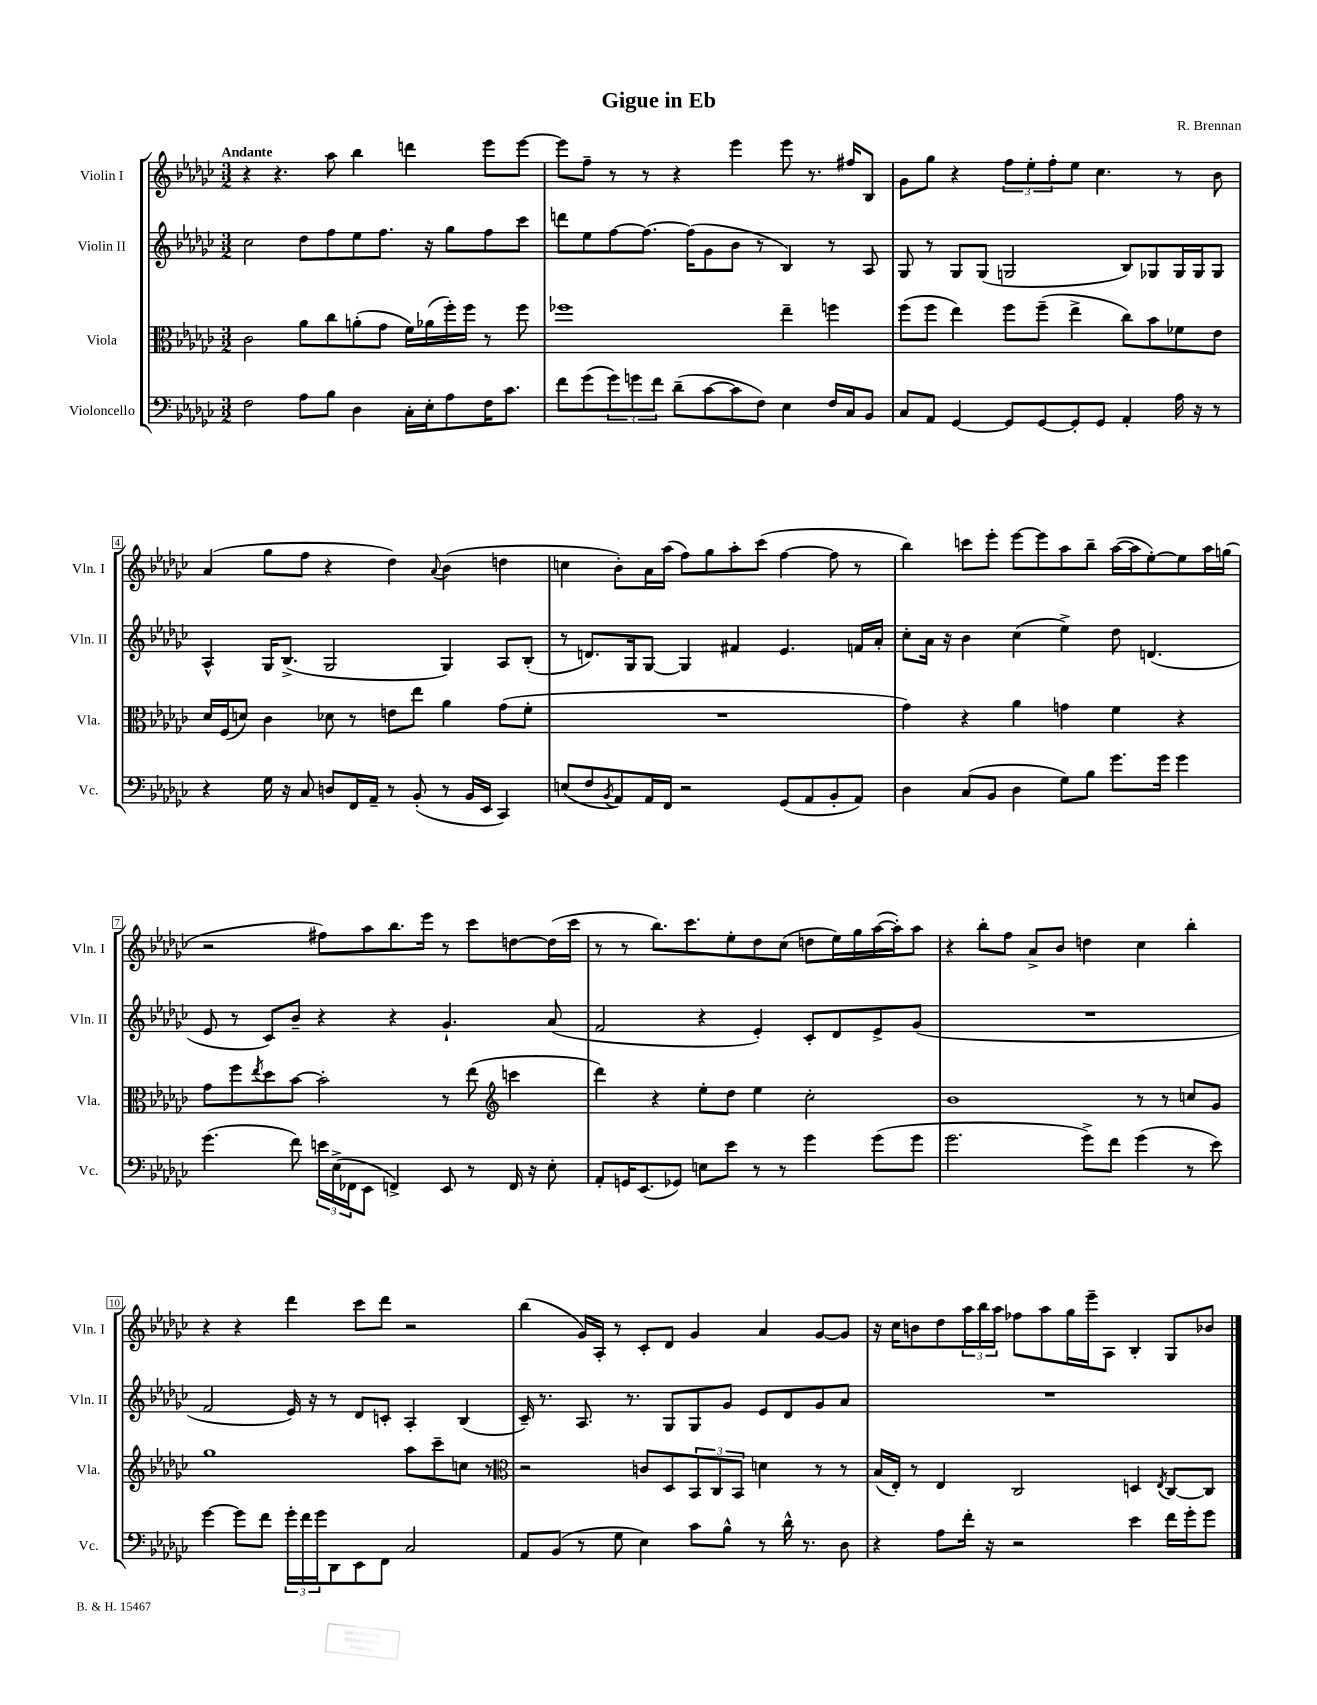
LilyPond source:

\header { title = "Gigue in Eb" composer = "R. Brennan" }
<<
\new StaffGroup <<
\new Staff = "s0" \with { instrumentName = "Violin I" shortInstrumentName = "Vln. I" } {
    \clef treble \key ges \major \numericTimeSignature \time 3/2 \tempo "Andante"
    r4 r4. aes''8 bes''4 d'''4 ees'''8 ees'''8~ |
    ees'''8 f''8-- r8 r8 r4 ees'''4 ees'''8 r8. fis''16 bes8 |
    ges'8 ges''8 r4 \tuplet 3/2 { f''8 ees''8-. f''8-. } ees''8 ces''4. r8 bes'8 |
    aes'4( ges''8 f''8 r4 des''4) \appoggiatura { aes'8 } bes'4( d''4 |
    c''4 bes'8-.) aes'16 aes''16( f''8) ges''8 aes''8-. ces'''8( f''4~ f''8 r8 |
    bes''4) c'''8 ees'''8-. ees'''8~ ees'''8 aes''8 bes''8-- aes''16~( aes''16 ees''8~-.) ees''8 aes''16 g''16( |
    r2 fis''8) aes''8 bes''8. ees'''16 r8 ces'''8 d''8~ d''16( ces'''16 |
    r8 r8 bes''8.) ces'''8. ees''8-. des''8 ces''8( d''8 ees''16) ges''16 aes''16~( aes''16-.) aes''8 |
    r4 bes''8-. f''8 aes'8-> bes'8 d''4 ces''4 bes''4-. |
    r4 r4 des'''4 ces'''8 des'''8 r2 |
    bes''4( ges'16) aes16-. r8 ces'8-. des'8 ges'4 aes'4 ges'8~ ges'8 |
    r16 ces''16 b'8 des''8 \tuplet 3/2 { aes''16 bes''16 aes''16 } fes''8 aes''8 ges''16 ees'''16-- aes8 bes4-. ges8 bes'8 \bar "|." |
}
\new Staff = "s1" \with { instrumentName = "Violin II" shortInstrumentName = "Vln. II" } {
    \clef treble \key ges \major \numericTimeSignature \time 3/2
    ces''2 des''8 f''8 ees''8 f''8. r16 ges''8 f''8 ces'''8 |
    d'''8 ees''8 f''8~ f''8.~ f''16( ges'8 bes'8 r8 bes4) r8 aes8 |
    ges8 r8 ges8 ges8( g2 bes8) ges8 ges16 ges16 ges8 |
    aes4-^ ges16 bes8.->( ges2 ges4) aes8 bes8-.( |
    r8 d'8.) ges16 ges8~ ges4 fis'4 ees'4. f'16 aes'16-. |
    ces''8-. aes'16 r16 bes'4 ces''4( ees''4->) des''8 d'4.( |
    ees'8 r8 ces'8) bes'8-- r4 r4 ges'4.-! aes'8( |
    f'2 r4 ees'4-.) ces'8-. des'8 ees'8-> ges'8( |
    R1. |
    f'2 ees'16) r16 r8 des'8 c'8-. aes4-. bes4( |
    ces'16--) r8. aes8. r8. ges8 ges8 ges'8 ees'8 des'8 ges'8 aes'8 |
    R1. \bar "|." |
}
\new Staff = "s2" \with { instrumentName = "Viola" shortInstrumentName = "Vla." } {
    \clef alto \key ges \major \numericTimeSignature \time 3/2
    ces'2 aes'8 ces''8 a'8-.( ges'8 f'16) aes'16( f''16-.) f''16 r8 f''8 |
    fes''1 ees''4-- f''4 |
    f''8( f''8 ees''4) f''8 f''8--( ees''4-> ces''8) bes'8 fes'8 ees'8 |
    des'16 f16( d'8) ces'4 des'8 r8 e'8 ees''8 aes'4 ges'8( f'8-. |
    R1. |
    ges'4) r4 aes'4 g'4 f'4 r4 |
    ges'8 f''8 \acciaccatura { ees''8 } des''8 bes'8~ bes'2-. r8 ees''8( \clef treble c'''4 |
    des'''4) r4 ees''8-. des''8 ees''4 ces''2-. |
    bes'1 r8 r8 c''8 ges'8 |
    ges''1 aes''8 ces'''8-- c''8 r8 |
    \clef alto r2 c'8 des8 \tuplet 3/2 { bes,8 ces8 bes,8 } d'4 r8 r8 |
    bes16( ees16-.) r8 ees4 ces2 d4 \acciaccatura { ees8 } ces8~ ces8 \bar "|." |
}
\new Staff = "s3" \with { instrumentName = "Violoncello" shortInstrumentName = "Vc." } {
    \clef bass \key ges \major \numericTimeSignature \time 3/2
    f2 aes8 bes8 des4 ces16-. ees16-. aes8 f16 ces'8. |
    f'8 ges'8( \tuplet 3/2 { ges'8) g'8 f'8 } des'8--( ces'8~ ces'8 f8) ees4 f16 ces16 bes,8 |
    ces8 aes,8 ges,4~ ges,8 ges,8~ ges,8-. ges,8 aes,4-. aes16 r16 r8 |
    r4 ges16 r16 ces8 d8 f,16 aes,16-- r8 bes,8-.( r8 bes,16 ees,16 ces,4) |
    e8( f8 \acciaccatura { bes,8 } aes,8) aes,16 f,16 r2 ges,8( aes,8 bes,8-. aes,8) |
    des4 ces8( bes,8 des4 ges8) bes8 ges'8. ges'16 ges'4 |
    ges'4.( f'8) \tuplet 3/2 { e'16 ees16->( fes,16 } ees,8 f,4->) ees,8 r8 f,16 r16 ees8-. |
    aes,8-. g,16 ees,8.( ges,8) e8 ees'8 r8 r8 ges'4 ges'8( ges'8 |
    ges'2. ges'8->) f'8 ges'4( r8 ees'8) |
    ges'4~ ges'8 f'8 \tuplet 3/2 { ges'16-. f'16 ges'16 } des,8 ees,8 f,8 ces2 |
    aes,8 bes,8( r8 ges8 ees4) ces'8 bes8-^ r8 des'16-^ r8. des8 |
    r4 aes8 f'16-. r16 r2 ees'4 f'16 ges'16-. ges'8 \bar "|." |
}
>>
>>
\layout { \context { \Score \override BarNumber.stencil = #(make-stencil-boxer 0.1 0.3 ly:text-interface::print) } }
